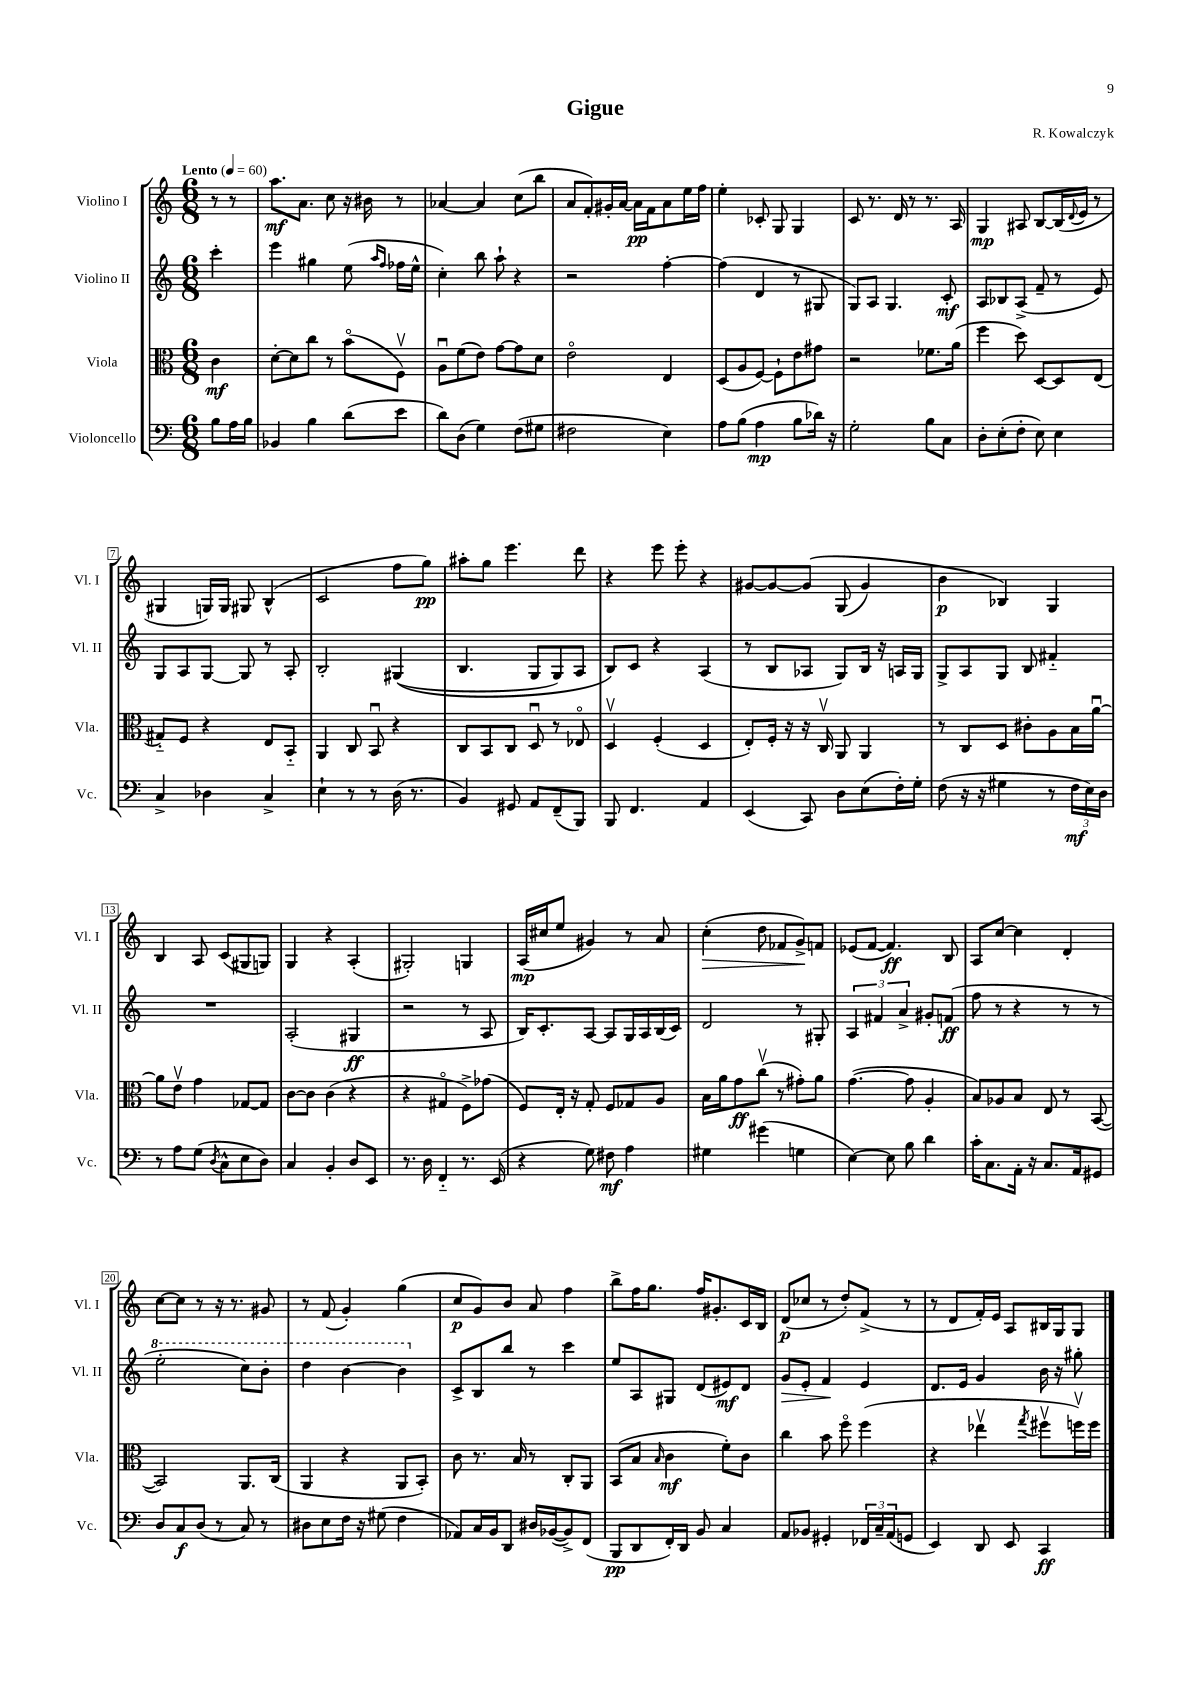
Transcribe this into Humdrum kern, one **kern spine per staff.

**kern	**dynam	**kern	**dynam	**kern	**dynam	**kern	**dynam
*part4	*part4	*part3	*part3	*part2	*part2	*part1	*part1
*staff4	*staff4	*staff3	*staff3	*staff2	*staff2	*staff1	*staff1
*I"Violoncello	*	*I"Viola	*	*I"Violino II	*	*I"Violino I	*
*I'Vc.	*	*I'Vla.	*	*I'Vl. II	*	*I'Vl. I	*
*clefF4	*	*clefC3	*	*clefG2	*	*clefG2	*
*k[]	*	*k[]	*	*k[]	*	*k[]	*
*M6/8	*	*M6/8	*	*M6/8	*	*M6/8	*
*MM60	*	*MM60	*	*MM60	*	*MM60	*
=	=	=	=	=	=	=	=
!	!	!	!	!	!	!LO:TX:a:B:t=Lento	!
8B\L	.	4c\	mf	4ccc'\	.	8r	.
16A\L	.	.	.	.	.	8r	.
16B\JJ	.	.	.	.	.	.	.
=1	=1	=1	=1	=1	=1	=1	=1
4BB-X/	.	[8d'\L	.	4eee\	.	8.aa\L	mf
.	.	8d\]	.	.	.	.	.
.	.	.	.	.	.	8.a\J	.
4B\	.	8cc\J	.	4gg#X\	.	.	.
.	.	8r	.	.	.	8cc\	.
(8d\L	.	(8b\L	.	(8ee\	.	16r	.
.	.	.	.	.	.	16b#X\	.
.	.	.	.	16qqaa/LL	.	.	.
.	.	.	.	16qqff/JJ	.	.	.
8e\J	.	8Fv\J)	.	16ff-X\LL	.	8r	.
.	.	.	.	16ee^^\JJ	.	.	.
=2	=2	=2	=2	=2	=2	=2	=2
8d\L)	.	8Au\L	.	4cc'\)	.	[4a-X/	.
(8D\J	.	(8f\	.	.	.	.	.
4G\)	.	8e\J)	.	8bb\	.	4a-/]	.
.	.	[8g\L	.	8aa`\	.	.	.
(8F\L	.	8g\]	.	4r	.	(8cc\L	.
8G#X\J	.	8d\J	.	.	.	8bb\J	.
=3	=3	=3	=3	=3	=3	=3	=3
2F#X\	.	2e\	.	2r	.	8a/L	.
.	.	.	.	.	.	8f'/)	.
.	.	.	.	.	.	16g#X'/L	.
.	.	.	.	.	.	[16a/JJ	.
.	.	.	.	.	.	16a\LL]	pp
.	.	.	.	.	.	16f\J	.
4E\)	.	4E/	.	[4ff'\	.	8a\	.
.	.	.	.	.	.	16ee\L	.
.	.	.	.	.	.	16ff\JJ	.
=4	=4	=4	=4	=4	=4	=4	=4
8A\L	.	(8D/L	.	(4ff\]	.	4ee'\	.
(8B\J	.	8A/	.	.	.	.	.
4A\	mp	[8F/J)	.	4d/	.	8c-X'/	.
.	.	8F`\L]	.	.	.	8G/	.
8B\L	.	8e\	.	8r	.	4G/	.
16d-X\Jk)	.	8g#X\J	.	8G#X/	.	.	.
16r	.	.	.	.	.	.	.
=5	=5	=5	=5	=5	=5	=5	=5
2G'\	.	2r	.	8G/L)	.	8c/	.
.	.	.	.	8A/J	.	8.r	.
.	.	.	.	4.G/	.	.	.
.	.	.	.	.	.	16d/	.
.	.	.	.	.	.	8r	.
8B\L	.	8.f-X\L	.	.	.	8.r	.
8C\J	.	.	.	8c'/	mf	.	.
.	.	(16a\Jk	.	.	.	16A/	.
=6	=6	=6	=6	=6	=6	=6	=6
8D'\L	.	4ff\	.	8A/L	.	4G/	mp
(8E'\	.	.	.	8B-X/	.	.	.
8F'\J	.	8dd\)	.	(8A^/J	.	8A#X/	.
8E\)	.	[8D/L	.	8f~/	.	[8B/L	.
4E\	.	8D/]	.	8r	.	(16B/L]	.
.	.	.	.	.	.	8qqd/	.
.	.	.	.	.	.	16e/JJ	.
.	.	(8E/J	.	8e/)	.	8r	.
!!LO:LB:g=z
=7	=7	=7	=7	=7	=7	=7	=7
4C^/	.	8G#X/L)	.	8G/L	.	4G#X/	.
.	.	8F/J	.	8A/	.	.	.
4D-X\	.	4r	.	[8G/J	.	16Gn/LL)	.
.	.	.	.	.	.	16G/JJ	.
.	.	.	.	8G/]	.	8G#X/	.
4C^/	.	8E/L	.	8r	.	(4B^^/	.
.	.	8BB/J	.	8A'/	.	.	.
=8	=8	=8	=8	=8	=8	=8	=8
4E`\	.	4AA/	.	2B'/	.	2c/	.
8r	.	8C/	.	.	.	.	.
8r	.	8BBu/	.	.	.	.	.
(16D\	.	4r	.	((4G#X/	.	8ff\L	.
8.r	.	.	.	.	.	.	.
.	.	.	.	.	.	8gg\J)	pp
=9	=9	=9	=9	=9	=9	=9	=9
4BB/)	.	8C/L	.	4.B/	.	8aa#X'\L	.
.	.	8BB/	.	.	.	8gg\J	.
8GG#X/	.	8C/J	.	.	.	4.eee\	.
8AA/L	.	8Du/	.	8G/L	.	.	.
(8FF~/	.	8r	.	8G/)	.	.	.
8BBB/J)	.	8E-X/	.	8A/J	.	8ddd\	.
=10	=10	=10	=10	=10	=10	=10	=10
8BBB/	.	4Dv/	.	8B/L)	.	4r	.
4.FF/	.	.	.	8c/J	.	.	.
.	.	(4F'/	.	4r	.	8eee\	.
.	.	.	.	.	.	8eee'\	.
4AA/	.	4D/	.	(4A/	.	4r	.
=11	=11	=11	=11	=11	=11	=11	=11
(4EE/	.	8E'/L)	.	8r	.	[8g#X/L	.
.	.	16F'/Jk	.	8B/L	.	8g#/_	.
.	.	16r	.	.	.	.	.
8CC/)	.	16r	.	8A-X/J	.	(8g#/J]	.
.	.	16Cv/	.	.	.	.	.
8D\L	.	8AA/	.	8G/L)	.	(8G/	.
(8E\	.	4AA/	.	16B/Jk	.	4g#/)	.
.	.	.	.	16r	.	.	.
16F'\L)	.	.	.	16An/LL	.	.	.
16G'\JJ	.	.	.	16G/JJ	.	.	.
=12	=12	=12	=12	=12	=12	=12	=12
(8F\	.	8r	.	8G^/L	.	4b\	p
16r	.	8C/L	.	8A/	.	.	.
16r	.	.	.	.	.	.	.
4G#X\	.	8D/J	.	8G/J	.	4B-X/)	.
.	.	8c#X'\L	.	8B/	.	.	.
8r	.	8A\	.	4f#X/	.	4G/	.
24F\LL	mf	16B\L	.	.	.	.	.
24E\)	.	.	.	.	.	.	.
.	.	[16au\JJ	.	.	.	.	.
24D\JJ	.	.	.	.	.	.	.
!!LO:LB:g=z
=13	=13	=13	=13	=13	=13	=13	=13
8r	.	8a\L]	.	2.r	.	4B/	.
8A\L	.	8ev\J	.	.	.	.	.
(8G\J	.	4g\	.	.	.	8A/	.
8qD/	.	.	.	.	.	.	.
8C^^\L	.	.	.	.	.	(8c/L	.
8E\	.	[8G-X/L	.	.	.	8G#X/	.
8D\J)	.	8G-/J]	.	.	.	8Gn/J)	.
=14	=14	=14	=14	=14	=14	=14	=14
4C/	.	[8c\L	.	(2A'/	.	4G/	.
.	.	8c\J]	.	.	.	.	.
4BB'/	.	(4c\	.	.	.	4r	.
8D/L	.	4r	.	4G#X/	ff	(4A'/	.
8EE/J	.	.	.	.	.	.	.
=15	=15	=15	=15	=15	=15	=15	=15
8.r	.	4r	.	2r	.	2G#X'/)	.
16D\	.	.	.	.	.	.	.
4FF/	.	4G#X/	.	.	.	.	.
8.r	.	8F^\L)	.	8r	.	4Gn/	.
.	.	(8g-X\J	.	8A/	.	.	.
(16EE/	.	.	.	.	.	.	.
=16	=16	=16	=16	=16	=16	=16	=16
4r	.	8F/L)	.	16B/KL)	.	(16A/LL	mp
.	.	.	.	8.c'/	.	16cc#X/J	.
.	.	16E'/Jk	.	.	.	8ee/J	.
.	.	16r	.	.	.	.	.
8G\)	.	8G'/	.	[8A/J	.	4g#X/)	.
8F#X\	mf	8F/L	.	8A/L]	.	.	.
4A\	.	8G-X/	.	16G/L	.	8r	.
.	.	.	.	16A/	.	.	.
.	.	8A/J	.	(16B/	.	8a/	.
.	.	.	.	16c/JJ)	.	.	.
=17	=17	=17	=17	=17	=17	=17	=17
!	!	!	!	!	!	!	!LO:HP:b
4G#X\	.	16B\LL	.	2d/	.	(4cc'\	>
.	.	16a\J	.	.	.	.	.
.	.	8g\	ff	.	.	.	.
(4g#X\	.	(8ccv\J	.	.	.	8dd\	.
.	.	8r	.	.	.	8f-X/L	.
4Gn\	.	8g#X'\L)	.	8r	.	8g^/)	.
.	.	8a\J	.	8G#X'/	.	8fn/J	]
=18	=18	=18	=18	=18	=18	=18	=18
[4E\)	.	([4.g\	.	6A/	.	(8e-X/L	.
.	.	.	.	.	.	[8f/J	.
.	.	.	.	6f#X/	.	.	.
8E\]	.	.	.	.	.	4.f/])	ff
.	.	.	.	6a^/	.	.	.
8B\	.	8g\]	.	.	.	.	.
4d\	.	4A'/	.	8g#X'/L	.	.	.
.	.	.	.	(8fn/J	ff	8B/	.
=19	=19	=19	=19	=19	=19	=19	=19
16c'\KL	.	8B/L)	.	8ff\	.	8A/L	.
8.C\	.	.	.	.	.	.	.
.	.	8A-X/	.	8r	.	[8cc/J	.
16AA'\Jk	.	8B/J	.	4r	.	4cc\]	.
16r	.	.	.	.	.	.	.
8.C/L	.	8E/	.	.	.	.	.
.	.	8r	.	8r	.	4d'/	.
16AA/k	.	.	.	.	.	.	.
8GG#X/J	.	([8BB/	.	8r	.	.	.
!!LO:LB:g=z
=20	=20	=20	=20	=20	=20	=20	=20
*	*	*	*	*8va	*	*	*
8D/L	.	2BB/])	.	2eee'\	.	[8cc\L	.
8C/	f	.	.	.	.	8cc\J]	.
(8D/J	.	.	.	.	.	8r	.
8r	.	.	.	.	.	16r	.
.	.	.	.	.	.	8.r	.
8C/)	.	8.AA/L	.	8ccc\L)	.	.	.
8r	.	.	.	8bb'\J	.	8g#X/	.
.	.	(16C/Jk	.	.	.	.	.
=21	=21	=21	=21	=21	=21	=21	=21
8D#X\L	.	4AA/	.	4ddd\	.	8r	.
8E\	.	.	.	.	.	(8f/	.
16F\Jk	.	4r	.	[4bb\	.	4g'/)	.
16r	.	.	.	.	.	.	.
(8G#X\	.	.	.	.	.	.	.
4F\	.	8AA/L	.	4bb\]	.	(4gg\	.
.	.	8BB'/J)	.	.	.	.	.
=22	=22	=22	=22	=22	=22	=22	=22
*	*	*	*	*X8va	*	*	*
8AA-X/L)	.	8c\	.	8c^/L	.	8cc/L	p
16C/L	.	8.r	.	8B/	.	8g/)	.
16BB/J	.	.	.	.	.	.	.
8DD/J	.	.	.	8bb/J	.	8b/J	.
.	.	16B/	.	.	.	.	.
16D#X/LL	.	8r	.	8r	.	8a/	.
([16BB-X/J	.	.	.	.	.	.	.
8BB-^/])	.	8C'/L	.	4ccc\	.	4ff\	.
(8FF/J	.	8AA/J	.	.	.	.	.
=23	=23	=23	=23	=23	=23	=23	=23
8BBB/L	pp	(8BB/L	.	8ee/L	.	8bb^\L	.
8DD/	.	8B/J	.	8A/	.	16ff\K	.
.	.	.	.	.	.	8.gg\J	.
.	.	16qqB/	.	.	.	.	.
16FF'/L)	.	4c\	mf	8G#X/J	.	.	.
16DD/JJ	.	.	.	.	.	.	.
8BB/	.	.	.	(8d/L	.	16ff/KL	.
.	.	.	.	.	.	8.g#X'/	.
4C/	.	8f'\L)	.	8e#X/)	mf	.	.
.	.	8c\J	.	8d/J	.	16c/L	.
.	.	.	.	.	.	16B/JJ	.
=24	=24	=24	=24	=24	=24	=24	=24
!	!	!	!	!	!LO:HP:b	!	!
8AA/L	.	4cc\	.	8g/L	>	(8d/L	p
8BB-X/J	.	.	.	8e'/J	.	8cc-X/J	.
4GG#X'/	.	8b\	.	4f/	.	8r	.
.	.	8ff\	.	.	.	8dd'/L)	.
24FF-X/LL	.	(4ff\	.	4e/	]	(8f^/J	.
24C~/	.	.	.	.	.	.	.
(24AA/J	.	.	.	.	.	.	.
8GGn/J	.	.	.	.	.	8r	.
=25	=25	=25	=25	=25	=25	=25	=25
4EE/)	.	4r	.	8.d/L	.	8r	.
.	.	.	.	.	.	8d/L	.
.	.	.	.	16e/Jk	.	.	.
8DD/	.	4ee-Xv\	.	4g/	.	16f'/L)	.
.	.	.	.	.	.	16e/JJ	.
8EE/	.	.	.	.	.	8A/L	.
.	.	8qgg/	.	.	.	.	.
4CC/	ff	8ff#Xv\L	.	16b\	.	16B#X/L	.
.	.	.	.	16r	.	16G/J	.
.	.	16ffnv\L)	.	8gg#X'\	.	8G/J	.
.	.	16ff\JJ	.	.	.	.	.
==	==	==	==	==	==	==	==
*-	*-	*-	*-	*-	*-	*-	*-
